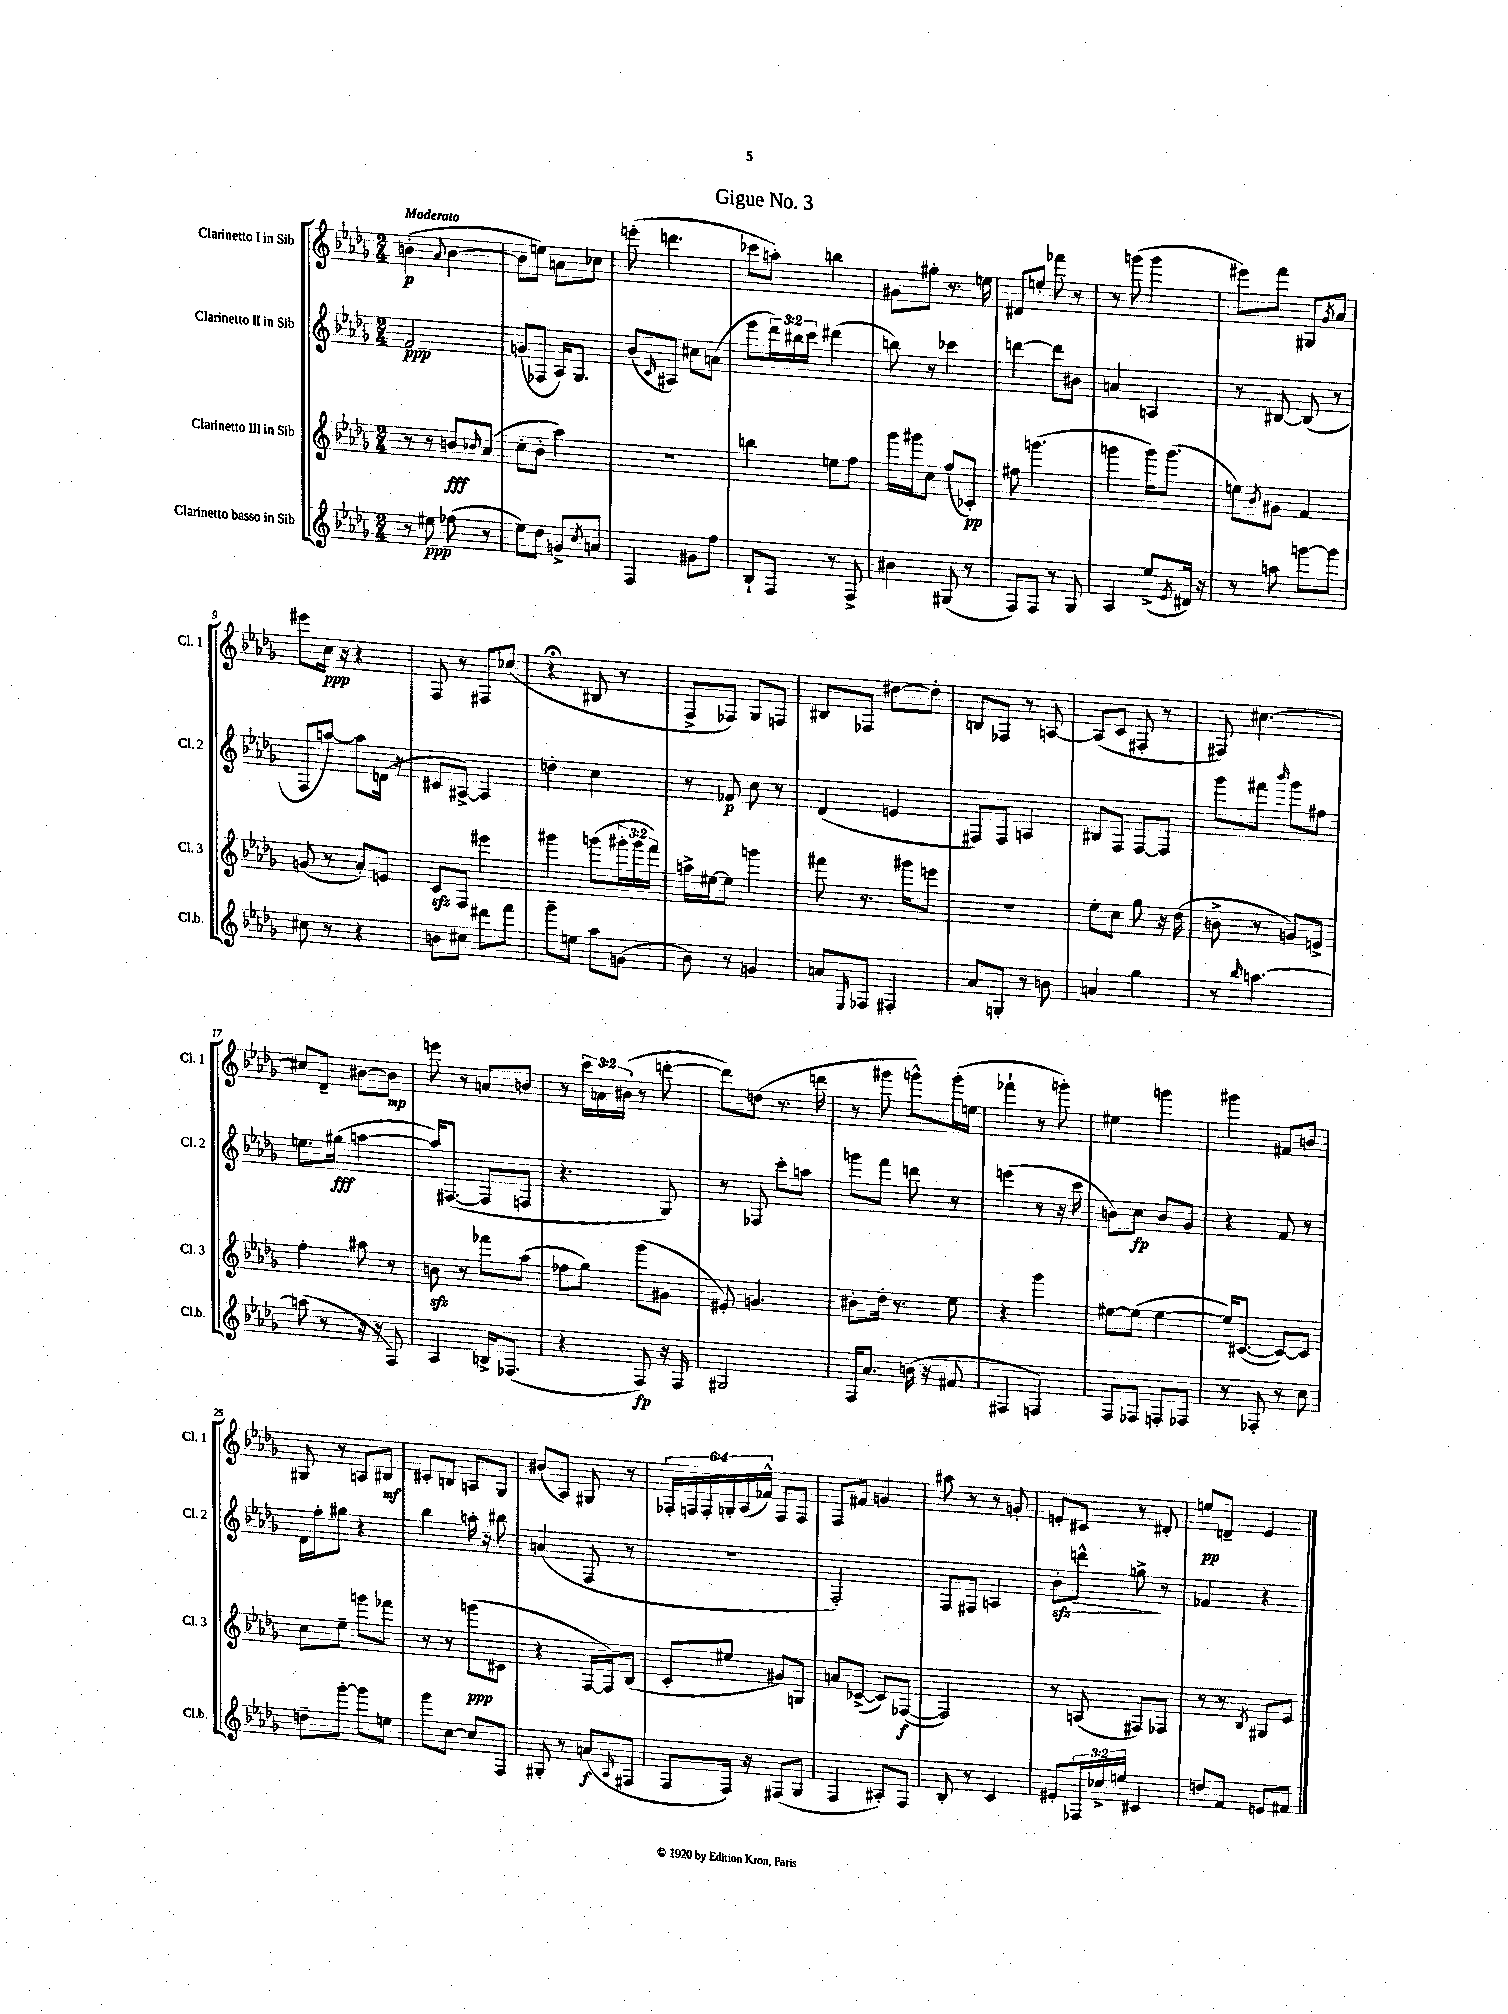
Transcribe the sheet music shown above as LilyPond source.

\header { title = "Gigue No. 3" }
<<
\new StaffGroup <<
\new Staff = "s0" \with { instrumentName = "Clarinetto I in Sib" shortInstrumentName = "Cl. 1" } {
    \clef treble \key des \major \numericTimeSignature \time 2/4 \override Staff.TupletNumber.text = #tuplet-number::calc-fraction-text \tempo "Moderato"
    b'4-.\p( \appoggiatura { aes'8 } b'4~ |
    b'8 e''8) a'8 ces''8 |
    e'''8-.( d'''4. |
    ces'''8 a''8-.) b''4 |
    gis'8 gis''8-. r8. e''16 |
    dis'8 e''8-. fes'''8 r8 |
    r8 g'''8( g'''4 |
    eis'''8) f'''8 gis8 \acciaccatura { ges'8 } aes'8 |
    eis'''8 c''16\ppp r16 r4 |
    f8 r8 fis8 ces''8( |
    r4\fermata bis8 r8 |
    f8-> fes8) ges8 f8 |
    bis8 fes8 dis''8~ dis''8-. |
    b8 fes8 r8 a8~ |
    a8( c'8 fis8-. r8 |
    fis8) cis''4.~ |
    cis''8 des'8-- bis'8~ bis'8\mp |
    e'''8 r8 a'8 b'8 |
    r8 \tuplet 3/2 { c'''16 a'16 bis'16( } r8 d'''8~-. |
    d'''8) d''8( r8. d'''16 |
    r8 gis'''8 g'''8-^) g'''16-.( e''16 |
    fes'''4-! r8 g'''8-.) |
    eis''4 g'''4 |
    gis'''4 fis'8 b'8 |
    gis8 r8 a8 bis8\mf |
    cis'8-. b8 a8 ges8 |
    bis'8( aes8) gis8 r8 |
    \tuplet 6/4 { fes16-. f16 f16-. g16-. aes16( fes'16-^) } f8 f8 |
    f8 fis'8 g'4 |
    ais''8 r8 r8 g'8-. |
    e'8-. cis'8 r8 dis'8-. |
    e''8\pp d'8-- ees'4 \bar "|." |
}
\new Staff = "s1" \with { instrumentName = "Clarinetto II in Sib" shortInstrumentName = "Cl. 2" } {
    \clef treble \key des \major \numericTimeSignature \time 2/4 \override Staff.TupletNumber.text = #tuplet-number::calc-fraction-text
    f'2\ppp |
    g'8( fes8 aes16) ges8. |
    bes'8( \grace { c'16 } ais8) cis''8 a'8( |
    ees'''8 \tuplet 3/2 { des'''16) bis''16 c'''16 } dis'''4( |
    b''8) r8 ces'''4 |
    d'''4~ d'''8 bis'8 |
    a'4 a4 |
    r8 bis8~ bis8( r8 |
    f8 a''8~) a''8 d'16( r16 |
    cis'8 ais8~->) ais4 |
    d''4-. c''4 |
    r8 fes'8\p c''8 r8 |
    des'4( e'4 |
    fis8) fis8 a4 |
    bis8 f8 f8~ f8 |
    ges'''8 fis'''8 \grace { bes'''16 } ges'''8 fis''8 |
    e''8. gis''16\fff( a''4~ |
    a''16) fis8.~( fis8 f8 |
    r4. ges8) |
    r8 fes8 c'''8-. a''8 |
    g'''8 f'''8 d'''8 r8 |
    e'''4( r8 r16 c'''16 |
    b'8) c''8\fp b'8 ges'8 |
    r4 f'8 r8 |
    des'16 f''16-. gis''8 r4 |
    bes''4 a''16-. r16 bis''8 |
    a'4( f8 r8 |
    r2 |
    f2-.) |
    f8 fis8 a4 |
    bes'8-.\sfz\> d'''8-^ g''8->\! r8 |
    fes'4 r4 \bar "|." |
}
\new Staff = "s2" \with { instrumentName = "Clarinetto III in Sib" shortInstrumentName = "Cl. 3" } {
    \clef treble \key des \major \numericTimeSignature \time 2/4 \override Staff.TupletNumber.text = #tuplet-number::calc-fraction-text
    r8 r8 b'8\fff \grace { bes'16 } aes'8( |
    c''8-. bes'8-. aes''4) |
    r2 |
    b''4 e''8 f''8 |
    ges'''16 gis'''16 c''8 f''8( ces'8-.\pp) |
    fis''8 g'''4.( |
    g'''4 g'''16) g'''8.( |
    e''8) \acciaccatura { bes'8 } gis'8 f'4 |
    g'8( r8 aes'8-.) e'8 |
    c'8\sfz f8 eis'''4 |
    gis'''4 g'''8( \tuplet 3/2 { gis'''16-. gis'''16 f'''16) } |
    a''16-> eis''16~ eis''8 g'''4 |
    fis'''8 r8. gis'''16 e'''8 |
    r2 |
    ees''8-. c''8 ges''8 r16 des''16( |
    b'8-> r8 g'8) e'8-> |
    f''4-. ais''8 r8 |
    b'8\sfz r8 fes'''8 aes''8( |
    fes''8 ges''8) ges'''8( gis'8 |
    eis'8-.) g'4. |
    bis'8-. des''16-. r8. ees''8 |
    r4 ges'''4 |
    eis''8~ eis''8( eis''4~ |
    eis''16) cis'8.~( cis'8~) cis'8 |
    c''8 ees''8-- g'''8 fes'''8 |
    r8 r8 g'''8\ppp( cis'8 |
    r4 f16~ f16) bes8( |
    c'8-. eis''8 gis'8) g8 |
    a'8 ces'8~->( ces'8) fes8~\f( |
    fes2) |
    r8 a8( fis8) fes8 |
    r8 r8 \acciaccatura { bes8 } gis8 ees'8 \bar "|." |
}
\new Staff = "s3" \with { instrumentName = "Clarinetto basso in Sib" shortInstrumentName = "Cl.b." } {
    \clef treble \key des \major \numericTimeSignature \time 2/4 \override Staff.TupletNumber.text = #tuplet-number::calc-fraction-text
    r8 eis''8\ppp fes''8( r8 |
    ees''8) des''8 g'8-> \acciaccatura { c''8 } a'8 |
    f4 gis'8 f''8 |
    bes8-! f8 r8 f8-> |
    bis'4 gis8( r8 |
    f8) f8 r8 ges8 |
    aes4 ees''8->( \acciaccatura { ees'8 } dis'16) r16 |
    r8 a''8 g'''8~ g'''8 |
    cis''8 r8 r4 |
    b'8 cis''8 dis'''8 f'''8 |
    ges'''8-- e''8 aes''8 g'8( |
    bes'8) r8 g'4 |
    a'8 \grace { ees16 } fes8 fis4-. |
    aes'8 g8-. r8 b'8 |
    a'4 ges''4 |
    r8 \grace { bes''16 } a''4.~ |
    a''8( r8 r16 r16 f8) |
    aes4 b16-> fes8.( |
    r4 f8\fp) r16 f16 |
    gis2 |
    f16 aes'8. b'16( r16 fis'8 |
    fis4 f4) |
    f8 fes8 f8-. fes8 |
    r8 fes8-. r8 c''8 |
    d''8-- ges'''8~-. ges'''8 e''8 |
    ges'''8 c''8~ c''8 f8 |
    gis8-. r8 a'8\f( \grace { aes16 } fis8 |
    f8 f16) r16 fis8( ges8 |
    f4 ais8-.) f8 |
    bes8-. r8 c'4 |
    eis'8-. \tuplet 3/2 { fes16 ces''16-> e''16 } cis'4 |
    d''8 f'8 e'8 fis'8 \bar "|." |
}
>>
>>
